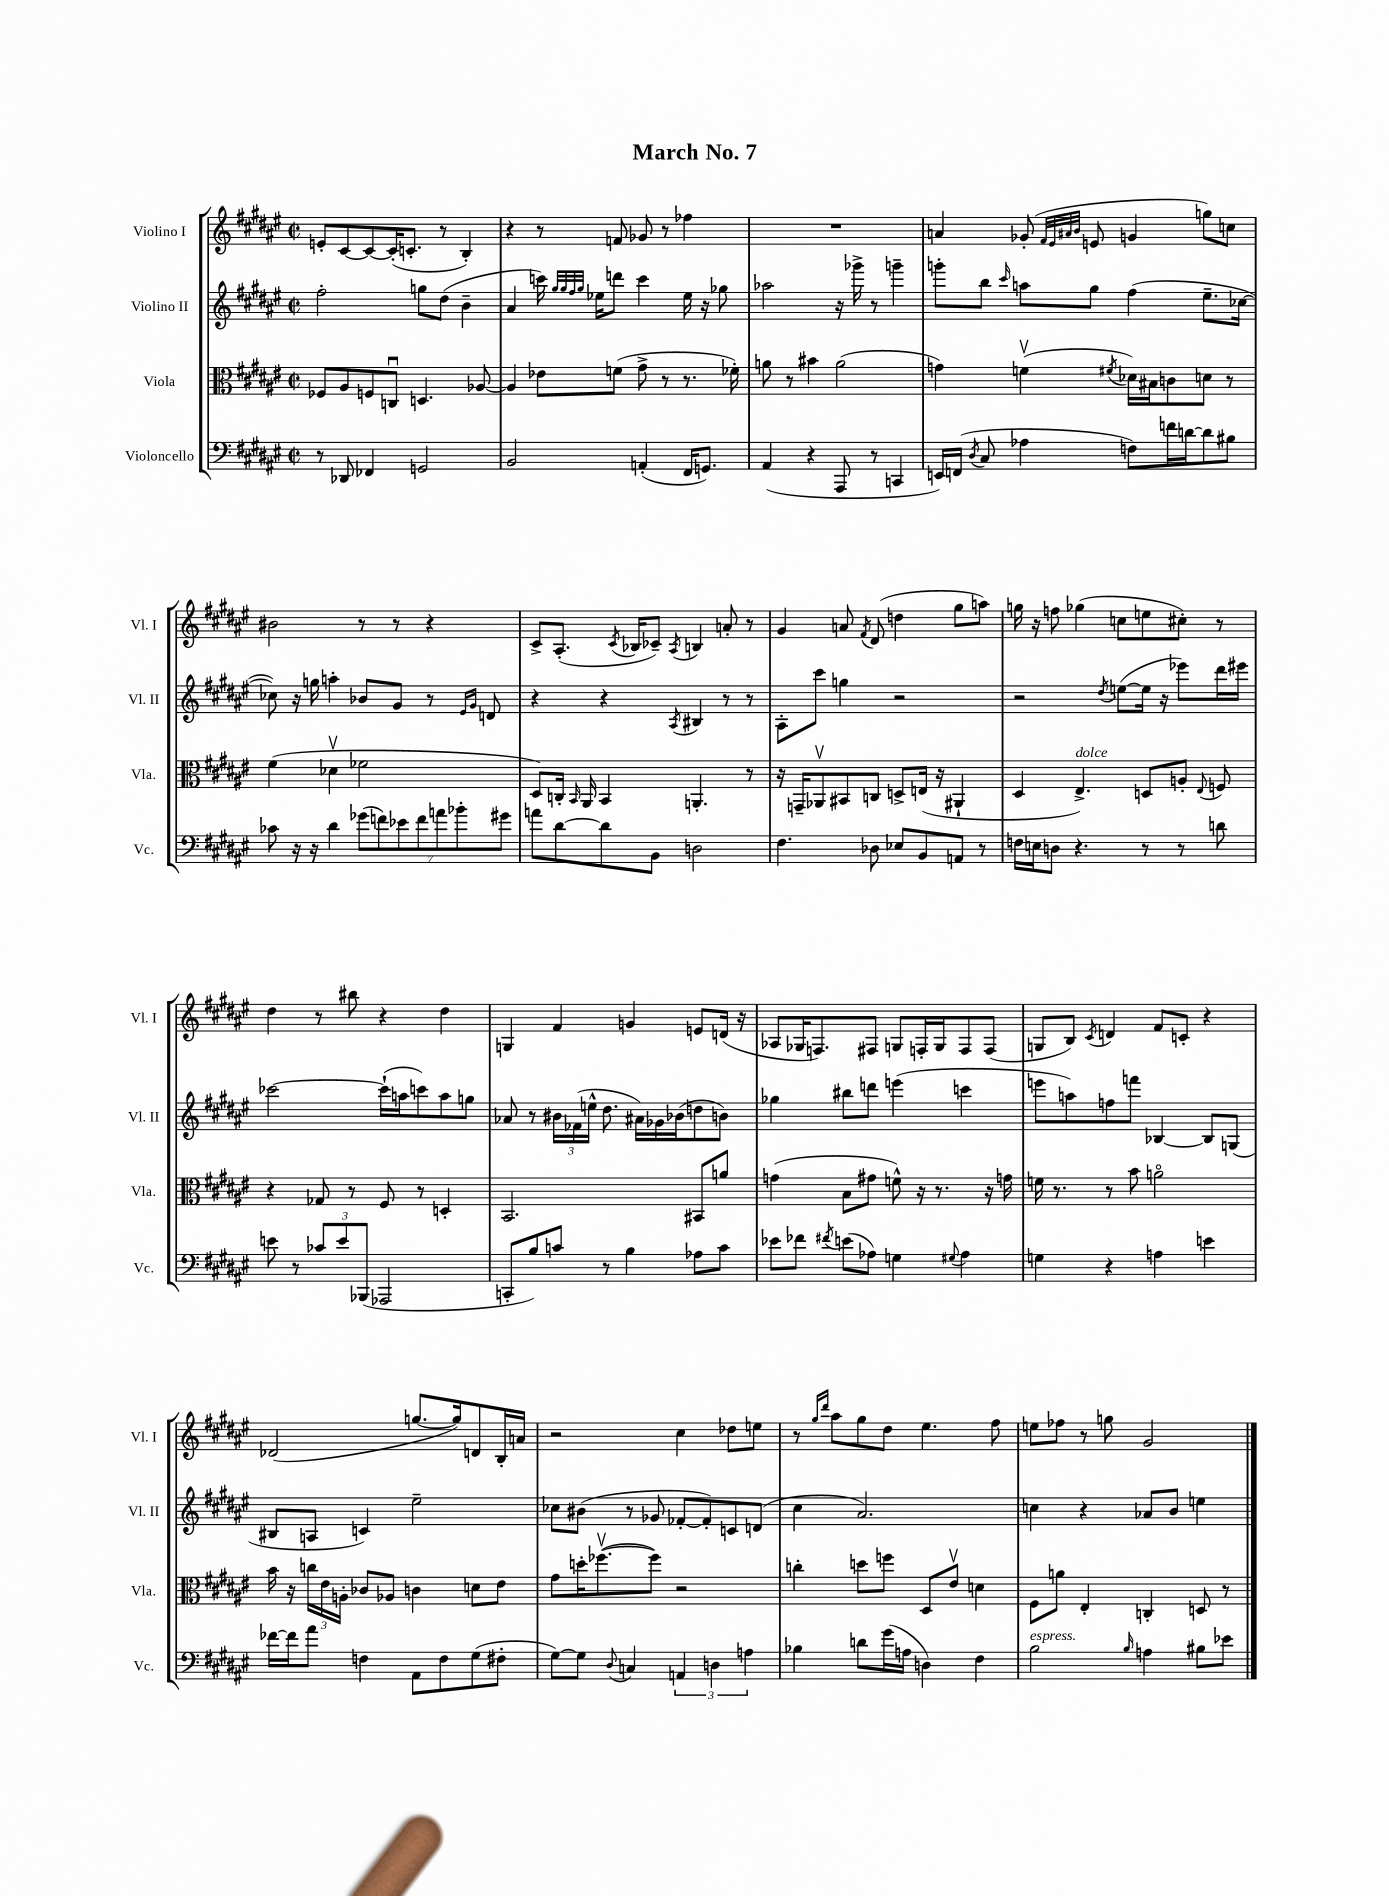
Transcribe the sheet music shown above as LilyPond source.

\header { title = "March No. 7" }
<<
\new StaffGroup <<
\new Staff = "s0" \with { instrumentName = "Violino I" shortInstrumentName = "Vl. I" } {
    \clef treble \key fis \major \defaultTimeSignature \time 2/2
    \autoBeamOff e'8[-. cis'8~ cis'8~ cis'16-.( c'8.]-. r8 b4-.) |
    r4 r8 f'8 ges'8 r8 fes''4 |
    R1 |
    a'4 ges'8-.( \grace { fis'32[ eis'32 ais'32 b'32] } e'8 g'4 g''8[) c''8] |
    bis'2 r8 r8 r4 |
    cis'8[-> ais8.]-.( \acciaccatura { cis'8 } bes16[ ces'8]--) \acciaccatura { ais8 } b4 a'8-. r8 |
    gis'4 a'8 \acciaccatura { fis'8 } dis'8( d''4 gis''8[ a''8]) |
    g''16 r16 f''8 ges''4( c''8[ e''8 cis''8]-.) r8 |
    dis''4 r8 bis''8 r4 dis''4 |
    g4 fis'4 g'4 e'8[ d'16]( r16 |
    aes8[ ges16 f8.) fis8] g8[ f16-. g16 f8 f8]( |
    g8[ b8]) \acciaccatura { cis'8 } d'4 fis'8[ c'8]-. r4 |
    des'2( g''8.[~ g''16) d'8 b16-. a'16] |
    r2 cis''4 des''8[ e''8] |
    r8 \grace { gis''16[ dis'''16] } ais''8[ gis''8 dis''8] eis''4. fis''8 |
    e''8[ fes''8] r8 g''8 gis'2 \bar "|." |
}
\new Staff = "s1" \with { instrumentName = "Violino II" shortInstrumentName = "Vl. II" } {
    \clef treble \key fis \major \defaultTimeSignature \time 2/2
    \autoBeamOff fis''2-. g''8[ dis''8]( b'4-- |
    ais'4 c'''16) \grace { gis''32[ gis''32 fis''32 gis''32] } ees''16[ d'''8] c'''4 ees''16 r16 ges''8 |
    aes''2 r16 ges'''16-> r8 g'''4-- |
    g'''8[-. b''8] \grace { cis'''16 } a''8[ gis''8] fis''4( eis''8.[-- ces''16]~ |
    ces''8) r16 g''16 a''4-. bes'8[ gis'8] r8 \grace { eis'16[ gis'16] } d'8 |
    r4 r4 \acciaccatura { ais8 } bis4 r8 r8 |
    ais8[-. cis'''8] g''4 r2 |
    r2 \acciaccatura { dis''8 } e''8[~( e''16] r16 ees'''8[) dis'''16 eis'''16] |
    ces'''2~ ces'''16[-!( a''16 c'''8) a''8 g''8] |
    aes'8 r8 \tuplet 3/2 { bis'16[ fes'16( e''16]-^ } dis''8. ais'16[) ges'16 bes'16( d''8 b'8]) |
    ges''4 bis''8[ d'''8] e'''4( c'''4 |
    e'''8[ a''8) f''8 f'''8] bes4~ bes8[ g8]( |
    bis8[ a8] c'4) eis''2-- |
    ces''8[ bis'8]( r8 ges'8 fes'8[~-. fes'8-.) c'8 d'8]( |
    cis''4 ais'2.) |
    c''4 r4 aes'8[ b'8] e''4 \bar "|." |
}
\new Staff = "s2" \with { instrumentName = "Viola" shortInstrumentName = "Vla." } {
    \clef alto \key fis \major \defaultTimeSignature \time 2/2
    \autoBeamOff fes8[ ais8 f8 c8]\downbow d4. aes8~ |
    aes4 ees'8[ f'8]( gis'8-> r8 r8. fes'16-.) |
    a'8 r8 bis'4 a'2( |
    g'4) f'4\upbow( \acciaccatura { fis'8 } des'16[) bis16 c'8 d'8] r8 |
    fis'4( des'4\upbow fes'2 |
    dis8[) c16]-. \grace { b,16 } ais,16 b,4 a,4.-. r8 |
    r16 g,16[-- aes,8\upbow bis,8 c8] d8[-> e16]( r16 ais,4-! |
    dis4 eis4.->^\markup { \italic "dolce" }) d8[ a8]-. \appoggiatura { eis8 } f8 |
    r4 ges8 r8 fis8 r8 d4-. |
    b,2. bis,8[ a'8] |
    g'4( b8[ gis'8] f'8-^) r16 r8. r16 g'16 |
    f'16 r8. r8 b'8 a'2\flageolet |
    b'16 r16 \tuplet 3/2 { c''16[ eis'16 a16]-. } ces'8[ aes8] c'4 d'8[ eis'8] |
    gis'8[ d''16-. fes''8.~\upbow( fes''8]) r2 |
    c''4-. d''8[ f''8] dis8[ eis'8]\upbow d'4 |
    fis8[ a'8] eis4-. c4-. d8 r8 \bar "|." |
}
\new Staff = "s3" \with { instrumentName = "Violoncello" shortInstrumentName = "Vc." } {
    \clef bass \key fis \major \defaultTimeSignature \time 2/2
    \autoBeamOff r8 des,8 fes,4 g,2 |
    b,2 a,4-.( fis,16[ g,8.]) |
    ais,4( r4 ais,,8 r8 c,4 |
    e,16[) f,16]( \acciaccatura { dis8 } cis8 aes4 f8[) f'16 d'16~ d'8 bis8] |
    ces'8 r16 r16 dis'4 \tuplet 7/4 { ges'8[( f'8) ees'8 f'8 a'8 bes'8-. gis'8] } |
    a'8[ dis'8~ dis'8 b,8] d2 |
    fis4. des8 ees8[ b,8 a,8] r8 |
    f16[ e16 d8] r4. r8 r8 d'8 |
    e'8 r8 \tuplet 3/2 { ces'8[ e'8 bes,,8]( } aes,,2 |
    c,8[-. b8) c'8] r8 b4 aes8[ c'8] |
    ees'8[ fes'8] \acciaccatura { fis'8 } e'8[( aes8]) g4 \appoggiatura { gis8 } aes4 |
    g4 r4 a4 e'4 |
    fes'16[~ fes'16 ais'8] f4 ais,8[ f8 gis8( fis8]-. |
    gis8[~) gis8] \appoggiatura { dis8 } c4 \tuplet 3/2 { a,4 d4 a4 } |
    bes4 d'8[ gis'16( a16] d4) fis4 |
    b2^\markup { \italic "espress." } \grace { b16 } a4 bis8[ ees'8] \bar "|." |
}
>>
>>
\layout { \context { \Score \remove "Bar_number_engraver" } }
